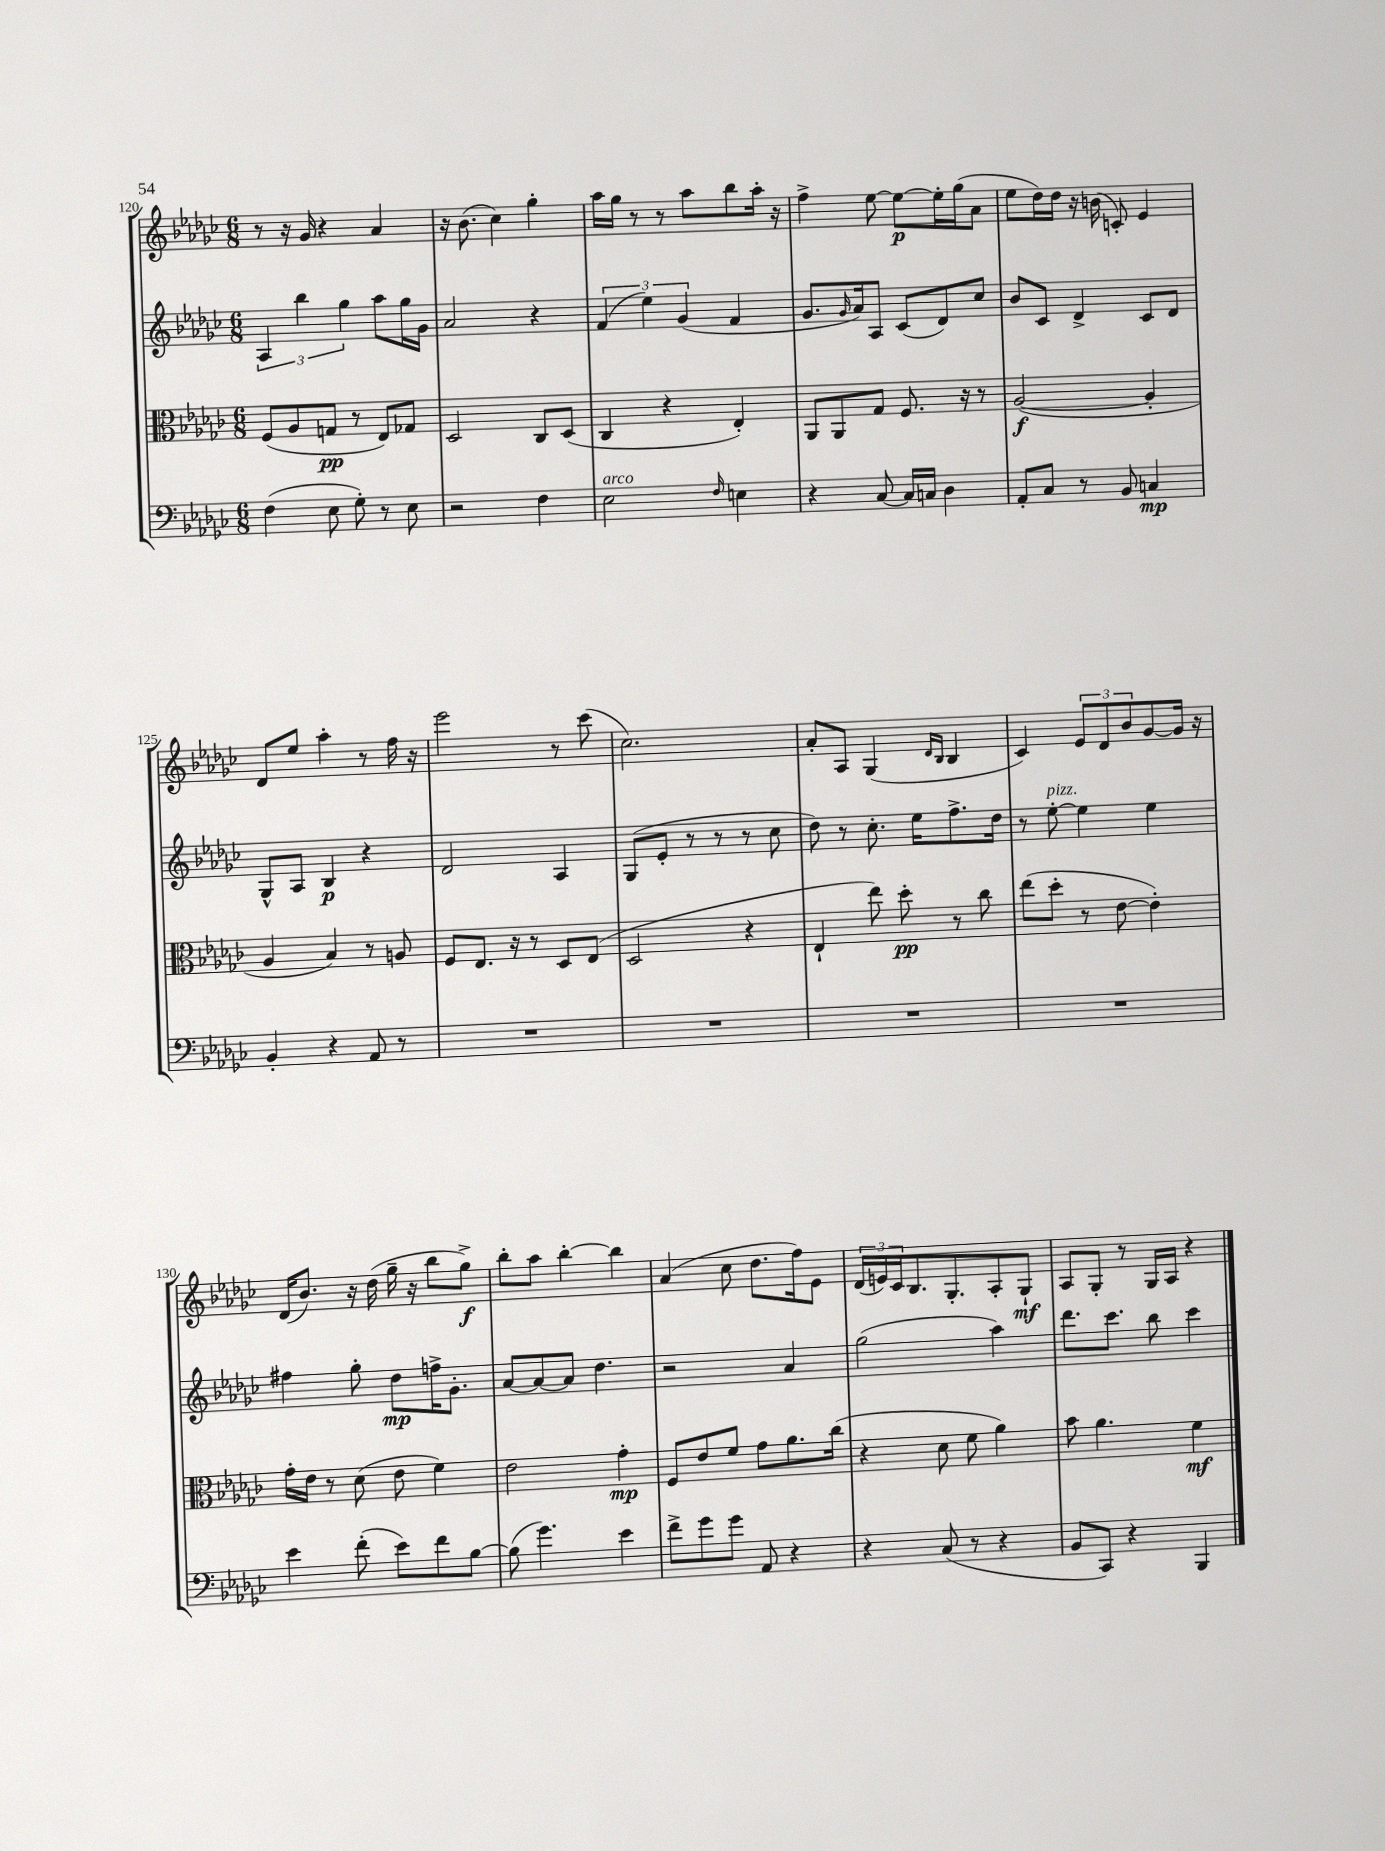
<<
\new StaffGroup <<
\new Staff = "s0" {
    \clef treble \key ges \major \numericTimeSignature \time 6/8
    r8 r16 ges'16 r4 aes'4 |
    r16 bes'8.( ces''4) ges''4-. |
    aes''16 ges''16 r8 r8 aes''8 bes''8 aes''16-. r16 |
    f''4-> ees''8~ ees''8~\p ees''16-. ges''16( aes'8 |
    ees''8 des''16) des''16 r16 b'16( c'8-.) ees'4 |
    des'8 ees''8 aes''4-. r8 f''16 r16 |
    ees'''2 r8 ces'''8( |
    ces''2.) |
    aes'8-. aes8 ges4( \grace { des'16 bes16 } bes4 |
    ces'4) \tuplet 3/2 { ees'8 des'8 bes'8 } ges'8~ ges'16 r16 |
    des'16( bes'8.) r16 des''16( ges''16-- r16 bes''8 ges''8->\f) |
    bes''8-. aes''8 bes''4~-. bes''4 |
    aes'4( ces''8 des''8. f''16) ees'8 |
    \tuplet 3/2 { des'16( e'16) ces'16 } bes8. ges8.-. aes8-. ges8-!\mf |
    aes8 ges8-. r8 ges16 aes16 r4 \bar "|." |
}
\new Staff = "s1" {
    \clef treble \key ges \major \numericTimeSignature \time 6/8
    \tuplet 3/2 { aes4 bes''4 ges''4 } aes''8 ges''16 ges'16 |
    aes'2 r4 |
    \tuplet 3/2 { f'4( ees''4) ges'4( } f'4 |
    ges'8. \grace { ges'16 } aes'16) aes8 ces'8( des'8) ces''8 |
    bes'8 ces'8 des'4-> ces'8 des'8 |
    ges8-^ aes8 bes4\p r4 |
    des'2 aes4 |
    ges8( ees'8-. r8 r8 r8 ces''8 |
    des''8) r8 ces''8.-. ees''16 f''8.-> des''16 |
    r8 ees''8~-.^\markup { \italic "pizz." } ees''4 ees''4 |
    fis''4 ges''8-. des''8\mp f''16-> ges'8.-. |
    aes'8~ aes'8~ aes'8 des''4. |
    r2 aes'4 |
    ges''2( aes''4) |
    des'''8. ces'''8. bes''8 ces'''4 \bar "|." |
}
\new Staff = "s2" {
    \clef alto \key ges \major \numericTimeSignature \time 6/8
    f8( aes8 g8\pp r8 ees8) ges8 |
    des2 ces8 des8( |
    ces4 r4 ees4-.) |
    aes,8 aes,8 ges8 f8. r16 r8 |
    aes2~\f( aes4-. |
    aes4 bes4) r8 a8 |
    f8 ees8. r16 r8 des8 ees8( |
    des2 r4 |
    ees4-! ees''8) des''8-.\pp r8 ces''8 |
    ees''8( des''8-. r8 ees'8~ ees'4-.) |
    ges'16-. ees'16 r8 des'8( ees'8 f'4) |
    ees'2 ges'4-.\mp |
    f8 ees'8 f'8 ges'8 aes'8. ces''16( |
    r4 des'8 f'8 aes'4) |
    bes'8 aes'4. f'4\mf \bar "|." |
}
\new Staff = "s3" {
    \clef bass \key ges \major \numericTimeSignature \time 6/8
    f4( ees8 ges8-.) r8 ees8 |
    r2 f4 |
    ees2^\markup { \italic "arco" } \grace { f16 } e4 |
    r4 ces8~ ces16 c16 des4 |
    aes,8-. ces8 r8 bes,8 c4\mp |
    bes,4-. r4 aes,8 r8 |
    R2. |
    R2. |
    R2. |
    R2. |
    ees'4 f'8-.( ees'8) f'8 bes8~ |
    bes8( ges'4.) ees'4 |
    f'8-> ges'8 ges'8 aes,8 r4 |
    r4 ces8( r8 r4 |
    bes,8 ces,8) r4 bes,,4 \bar "|." |
}
>>
>>
\layout { \context { \Score currentBarNumber = #120 } }
